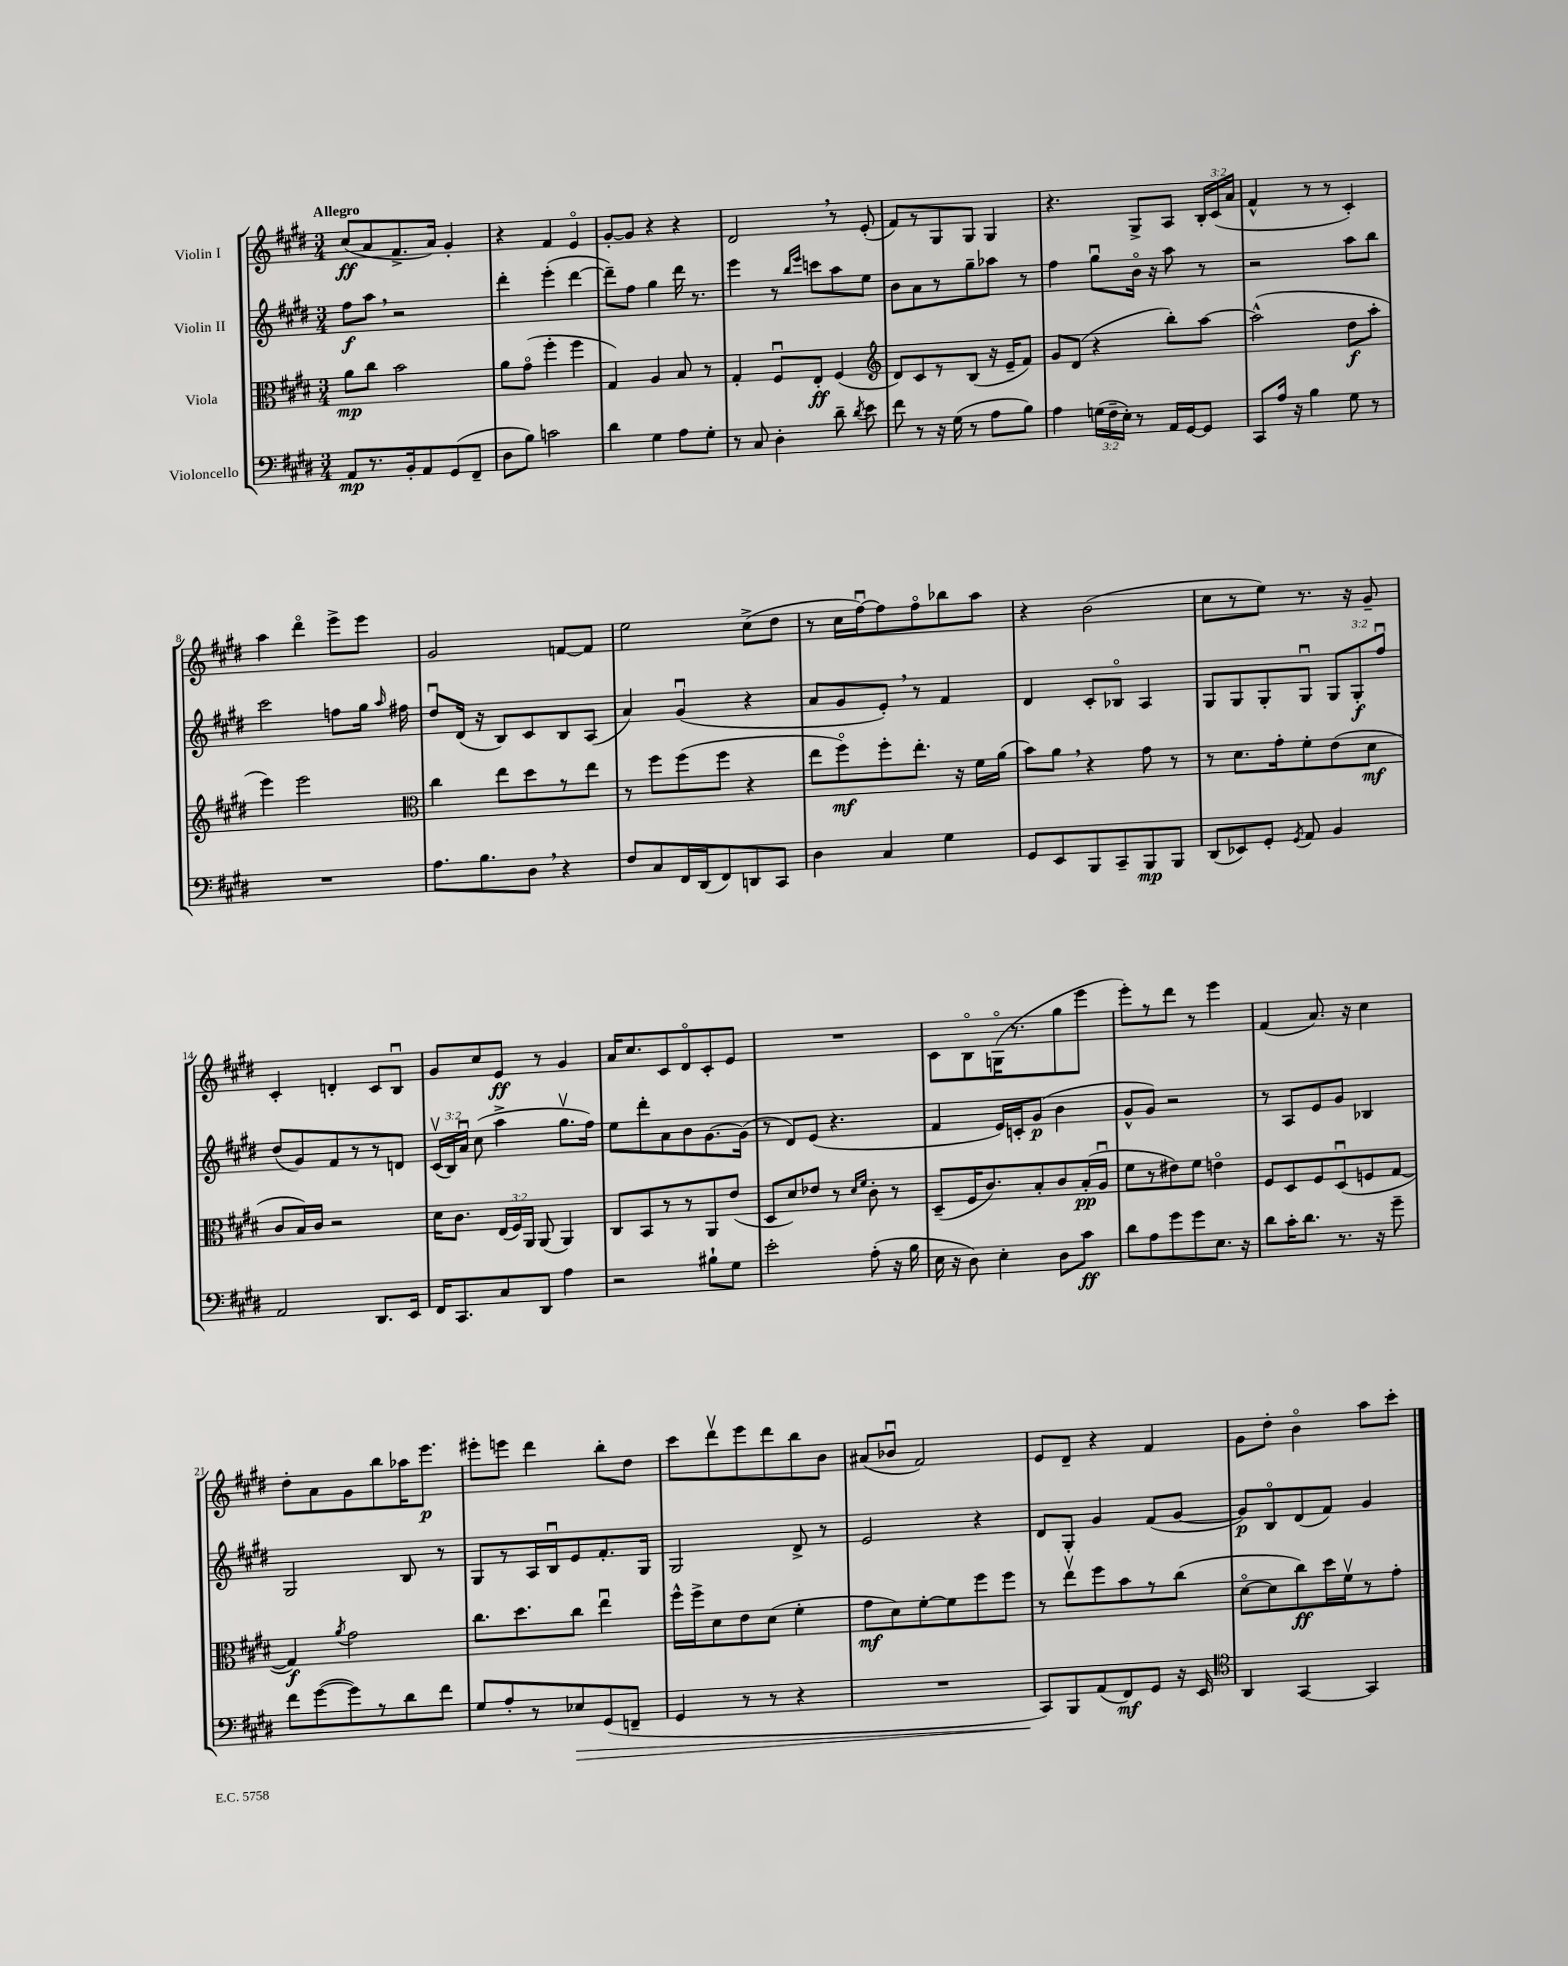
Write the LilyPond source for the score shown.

<<
\new StaffGroup <<
\new Staff = "s0" \with { instrumentName = "Violin I" } {
    \clef treble \key e \major \numericTimeSignature \time 3/4 \override Staff.TupletNumber.text = #tuplet-number::calc-fraction-text \tempo "Allegro"
    \autoBeamOff cis''8[\ff( a'8 fis'8.-> a'16]) gis'4-. |
    r4 fis'4 e'4\flageolet |
    gis'8[~-. gis'8] r4 r4 |
    dis'2 \breathe r8 e'8-.( |
    fis'8[) r8 gis8 gis8] gis4 |
    r4. gis8[-> a8] \tuplet 3/2 { b16[-. cis'16( a'16] } |
    fis'4-^ r8 r8 cis'4-.) |
    a''4 dis'''4\flageolet e'''8[-> e'''8] |
    gis'2 f'8[~ f'8] |
    e''2 cis''8[->( dis''8] |
    r8 cis''16[ fis''16~\downbow) fis''8 fis''8\flageolet bes''8 a''8] |
    r4 b'2( |
    cis''8[ r8 e''8]) r8. r16 gis'8-- |
    cis'4-. d'4-. cis'8[ b8]\downbow |
    gis'8[ cis''8 e'8]\ff r8 gis'4 |
    a'16[ cis''8. cis'8 dis'8\flageolet cis'8-. e'8] |
    R2. |
    cis'8[ b8\flageolet g16\flageolet( r8. gis''8 e'''8] |
    e'''8[-.) r8 dis'''8] r8 e'''4 |
    fis'4( a'8.) r16 cis''4 |
    dis''8[-. a'8 gis'8 b''8 aes''16 e'''8.]\p |
    eis'''8[-. e'''8] dis'''4 b''8[-. dis''8] |
    cis'''8[ dis'''8\upbow e'''8 dis'''8 b''8 b'8] |
    ais'8[( bes'8]\downbow fis'2) |
    e'8[ dis'8]-- r4 fis'4 |
    gis'8[ dis''8]-. b'4\flageolet a''8[ cis'''8]-. \bar "|." |
}
\new Staff = "s1" \with { instrumentName = "Violin II" } {
    \clef treble \key e \major \numericTimeSignature \time 3/4 \override Staff.TupletNumber.text = #tuplet-number::calc-fraction-text
    \autoBeamOff fis''8[\f a''8] \breathe r2 |
    dis'''4-. e'''4-.( dis'''4~ |
    dis'''8[--) fis''8] gis''4 dis'''16 r8. |
    e'''4 r8 \grace { b''16[ e'''16] } c'''8[ a''8 e''8] |
    b'8[ a'8 r8 gis''8-- aes''8] r8 |
    fis''4 gis''8[\downbow b'16]\flageolet r16 a''8 r8 |
    r2 a''8[ b''8] |
    cis'''2 f''8[ gis''16] \grace { a''16 } fis''16 |
    dis''8[\downbow dis'16]( r16 b8[) cis'8 b8 a8]( |
    a'4) gis'4\downbow( r4 |
    a'8[ gis'8 e'8]-.) \breathe r8 fis'4 |
    dis'4 cis'8[-. bes8]\flageolet a4 |
    gis8[ gis8 gis8-. gis8]\downbow \tuplet 3/2 { gis8[ gis8-.\f fis''8]\downbow } |
    dis''8[( gis'8) fis'8 r8 r8 d'8] |
    \tuplet 3/2 { cis'16[\upbow( b16) a'16]\downbow } cis''8( a''4-> gis''8.[\upbow fis''16]) |
    e''8[ dis'''8-. a'8 b'8 gis'8.~ gis'16]( |
    r8 dis'8[) e'8]( r4. |
    fis'4 e'16[) c'16-. gis'8]\p( b'4 |
    gis'8[-^ gis'8]) r2 |
    r8 a8[ e'8 gis'8] bes4 |
    gis2 b8 r8 |
    gis8[ r8 a16 b16\downbow e'8 fis'8.-. gis16] |
    gis2 dis'8-> r8 |
    e'2 r4 |
    dis'8[ gis8]-. gis'4 fis'8[( gis'8]~ |
    gis'8[\p) b8\flageolet dis'8( fis'8]) gis'4 \bar "|." |
}
\new Staff = "s2" \with { instrumentName = "Viola" } {
    \clef alto \key e \major \numericTimeSignature \time 3/4 \override Staff.TupletNumber.text = #tuplet-number::calc-fraction-text
    \autoBeamOff a'8[\mp cis''8] b'2 |
    a'8[ gis'8]\flageolet( fis''4-. fis''4 |
    gis4) a4 b8 r8 |
    gis4-. fis8[\downbow e8]-.\ff fis4( |
    \clef treble dis'8[) cis'8 r8 b8]( r16 e'16[-- fis'8]) |
    gis'8[ dis'8]( r4 b''8[-.) a''8]~ |
    a''2-^( dis''8[\f a''8]-. |
    e'''4) e'''2 |
    \clef alto cis''4 e''8[ dis''8 r8 e''8] |
    r8 fis''8[ fis''8( fis''8] r4 |
    e''8[ fis''8\flageolet\mf) fis''8-. e''8.]-. r16 fis'16[ a'16]( |
    b'8[) a'8] \breathe r4 gis'8 r8 |
    r8 dis'8.[ gis'16-. fis'8-. e'8( dis'8]\mf |
    cis'8[ b16) cis'16] r2 |
    dis'16[ cis'8.] \tuplet 3/2 { e16[( fis16) a,16] } a,8( a,4) |
    cis8[ b,8 r8 r8 a,8 e'8]( |
    dis8[ dis'8) ees'8] r8 \grace { dis'16[ fis'16] } cis'8-. r8 |
    dis8[--( fis16 cis'8.) b8-. cis'8 b16-.\pp( a16]\downbow |
    fis'8[ r8 eis'8) fis'8] e'4\flageolet |
    fis8[ dis8 fis8 dis8\downbow( f8 gis8]~ |
    gis4\f) \acciaccatura { a'8 } gis'2 |
    cis''8.[ dis''8. cis''8] e''4\downbow |
    fis''16[-^ fis''16-> dis'8 e'8 dis'8]( fis'4-. |
    gis'8[\mf dis'8) fis'8~-. fis'8 fis''8 fis''8] |
    r8 e''8[\upbow fis''8 b'8 r8 cis''8]( |
    dis'8[~\flageolet dis'8 cis''8\ff) dis''16 fis'16\upbow r8 gis'8]-. \bar "|." |
}
\new Staff = "s3" \with { instrumentName = "Violoncello" } {
    \clef bass \key e \major \numericTimeSignature \time 3/4 \override Staff.TupletNumber.text = #tuplet-number::calc-fraction-text
    \autoBeamOff a,8[\mp r8. b,16-. a,8 gis,8( fis,8]-- |
    dis8[ b8]) c'2 |
    dis'4 gis4 a8[ gis8]-. |
    r8 cis8 dis4-. dis'8-- \acciaccatura { dis'8 } e'8 |
    fis'8 r8 r16 gis16( r8 a8[ b8]) |
    a4 \tuplet 3/2 { g16[( fis16-- e16]-.) } r8 a,16[ gis,16~ gis,8] |
    cis,8[ a16] r16 b4 gis8 r8 |
    R2. |
    a8.[ b8. dis8] \breathe r4 |
    fis8[ cis8 fis,16 dis,16( fis,8) d,8 cis,8] |
    dis4 cis4 gis4 |
    gis,8[ e,8 b,,8 cis,8-- b,,8\mp b,,8] |
    dis,8[( ees,8) gis,8]-. \acciaccatura { gis,8 } a,8 b,4 |
    a,2 dis,8.[ e,16] |
    fis,16[ cis,8. cis8 dis,8] a4 |
    r2 bis8[-! gis8] |
    e'2-. a8-.( r16 b16 |
    e16 r16 dis8) e4-. dis8[ cis'8]\ff |
    dis'8[ a8 gis'8 gis'8 e8.] r16 |
    dis'8[ cis'16-. dis'8.] r8. r16 gis'8-- |
    fis'8[ gis'8~( gis'8) r8 dis'8 fis'8] |
    gis8[ a8-. r8 ees8\> gis,8( f,8]-- |
    gis,4 r8 r8 r4 |
    R2. |
    cis,8[\!) b,,8 a,8( fis,8\mf) gis,8] r16 e,16 |
    \clef tenor a,4 gis,4~ gis,4 \bar "|." |
}
>>
>>
